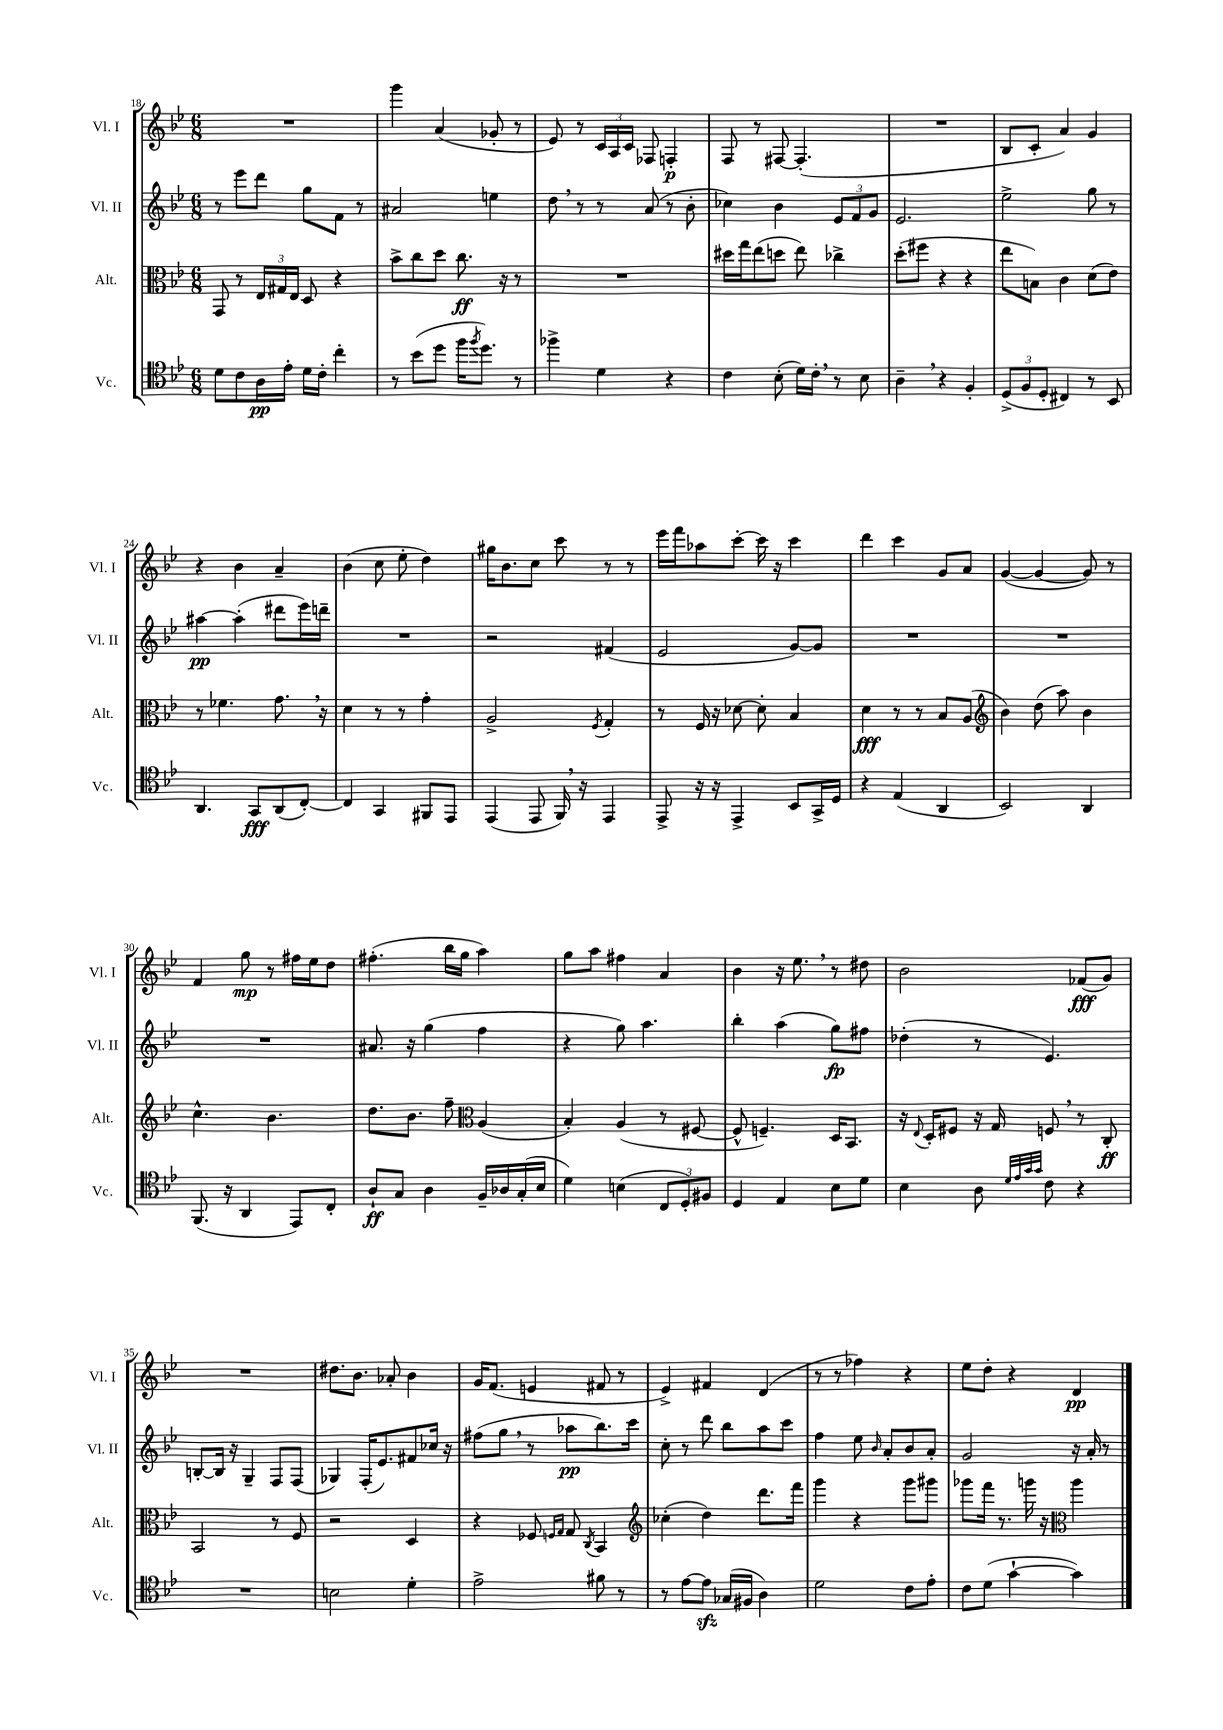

**kern	**kern	**kern	**kern
*staff4	*staff3	*staff2	*staff1
*clefC4	*clefC3	*clefG2	*clefG2
*k[b-e-]	*k[b-e-]	*k[b-e-]	*k[b-e-]
*M6/8	*M6/8	*M6/8	*M6/8
8d	8GG	8r	2.r
8c	8r	8eee-	.
16A	24E-	8ddd	.
.	24G#	.	.
16e-'	.	.	.
.	24E-	.	.
16d	8D	8gg	.
16c'	.	.	.
4cc'	4r	8f	.
.	.	8r	.
=	=	=	=
8r	8b-^	2a#	4ggg
(8b-	8cc	.	.
8dd	8dd	.	(4a
16ff	8.cc	.	.
8qff	.	.	.
8.dd)	.	.	.
.	.	4ee	8g-'
.	16r	.	.
8r	8r	.	8r
=	=	=	=
4ff-^	2.r	8dd	8e-)
.	.	8r	8r
4d	.	8r	24c
.	.	.	24A
.	.	.	24c
.	.	(8a	8F-
4r	.	8r	4F'
.	.	8b-'	.
=	=	=	=
4c	16dd#	4cc-)	8F
.	16gg	.	.
.	(8ee-	.	8r
(8B-'	8dd	4b-	[8F#
16d)	8ee-)	.	(4.F#']
16c'	.	.	.
8r	4cc-^	12e-	.
.	.	12f	.
8B-	.	.	.
.	.	12g	.
=	=	=	=
4A~	(8dd'	2.e-	2.r
.	8ff#	.	.
4r	4r	.	.
4F'	4r	.	.
=	=	=	=
(12D^	8ee-	2ee-^	8B-
12F	.	.	.
.	8B)	.	8c'
12D'	.	.	.
4C#)	4c	.	4a)
8r	(8d	8gg	4g
8BB-	8e-)	8r	.
=	=	=	=
4.AA	8r	[4aa#	4r
.	4.f-	.	.
.	.	(4aa#']	4b-
8GG	.	.	.
(8AA	8.g	8ddd#	4a~
[8C')	.	16eee-)	.
.	16r	16ddd~	.
=	=	=	=
4C]	4d	2.r	(4b-
4GG	8r	.	8cc
.	8r	.	8ee-'
8FF#	4g'	.	4dd)
8EE-	.	.	.
=	=	=	=
(4EE-	2A^	2r	16gg#
.	.	.	8.b-
8EE-	.	.	8cc
16FF)	.	.	8ccc
16r	.	.	.
.	8qF	.	.
4EE-	4G'	(4f#	8r
.	.	.	8r
=	=	=	=
8EE-^	8r	2e-	16eee-
.	.	.	16fff
16r	16F	.	8aa-
16r	16r	.	.
4EE-^	[8d-	.	[8ccc'
.	8d-']	.	16ccc]
.	.	.	16r
8BB-	4B-	[8g)	4ccc
16GG^	.	8g]	.
16D	.	.	.
=	=	=	=
4r	4d	2.r	4ddd
(4E-	8r	.	4ccc
.	8r	.	.
4AA	8B-	.	8g
.	(8A	.	8a
=	=	=	=
*	*clefG2	*	*
2BB-)	4b-)	2.r	([4g
.	(8dd	.	4g_
.	8aa)	.	.
4AA	4b-	.	8g])
.	.	.	8r
=	=	=	=
(8.FF	4.cc^^	2.r	4f
16r	.	.	.
4AA	.	.	8gg
.	4.b-	.	8r
8EE-)	.	.	16ff#
.	.	.	16ee-
8C'	.	.	8dd
=	=	=	=
8A`	8.dd	8.a#	(4.ff#'
8G	.	.	.
.	8.b-	16r	.
4A	.	(4gg	.
.	8ff~	.	16bb-
.	.	.	16gg
*	*clefC3	*	*
16F~	(4A	4ff	4aa)
16A-	.	.	.
(16G'	.	.	.
16B-	.	.	.
=	=	=	=
4d)	4B-')	4r	8gg
.	.	.	8aa
(4B	(4A	8gg)	4ff#
.	.	4.aa	.
12C	8r	.	4a
12D')	.	.	.
.	[8F#	.	.
12F#	.	.	.
=	=	=	=
4D	8F#^^]	4bb-'	4b-
.	4.F~)	.	.
4E-	.	(4aa	16r
.	.	.	8.ee-
8B-	16D	8gg)	8r
.	8.BB-	.	.
8d	.	8ff#	8dd#
=	=	=	=
4B-	16r	(4dd-'	2b-
.	8qqE-	.	.
.	16D'	.	.
.	8F#	.	.
8A	16r	8r	.
.	16G	.	.
32qqd	.	.	.
32qqe-	.	.	.
32qqg	.	.	.
32qqg	.	.	.
8c	8F	4.e-)	.
4r	8r	.	(8f-
.	8C'	.	8g)
=	=	=	=
2.r	2BB-	[8B'	2.r
.	.	16B]	.
.	.	16r	.
.	.	4G~	.
.	8r	8F	.
.	8F	(8F	.
=	=	=	=
2B	2r	4G-)	8.dd#
.	.	.	8.b-
.	.	(16F'	.
.	.	8.e-)	.
.	.	.	8a-'
4d'	4D	8f#	4b-
.	.	16cc-	.
.	.	16r	.
=	=	=	=
2e-^	4r	(8ff#	16g
.	.	.	(8.f
.	.	8gg	.
.	8F-	8r	4e
.	16qqF	.	.
.	16qqG	.	.
.	8G	8aa-	.
.	8qC	.	.
8f#	4BB-	8.bb-)	8f#
8r	.	.	8r
.	.	16ccc	.
=	=	=	=
*	*clefG2	*	*
8r	(4cc-'	8cc'	4e-^)
[8e-	.	8r	.
8e-]	4dd)	8ddd	4f#
(16G-	.	8bb-	.
16F#	.	.	.
4A)	8.ddd	8aa	(4d
.	.	8ccc	.
.	16fff	.	.
=	=	=	=
2d	4ggg	4ff	8r
.	.	.	8r
.	4r	8ee-	4ff-)
.	.	16qqb-	.
.	.	8a'	.
8c	8ggg	8b-	4r
8e-'	8ggg#	8a'	.
=	=	=	=
8c	8ggg-	2g	8ee-
(8d	16fff	.	8dd'
.	8.r	.	.
[4g`	.	.	4r
.	16ggg	.	.
.	16r	.	.
*	*clefC3	*	*
4g])	4aa	16r	4d
.	.	16a'	.
.	.	8r	.
==	==	==	==
*-	*-	*-	*-
